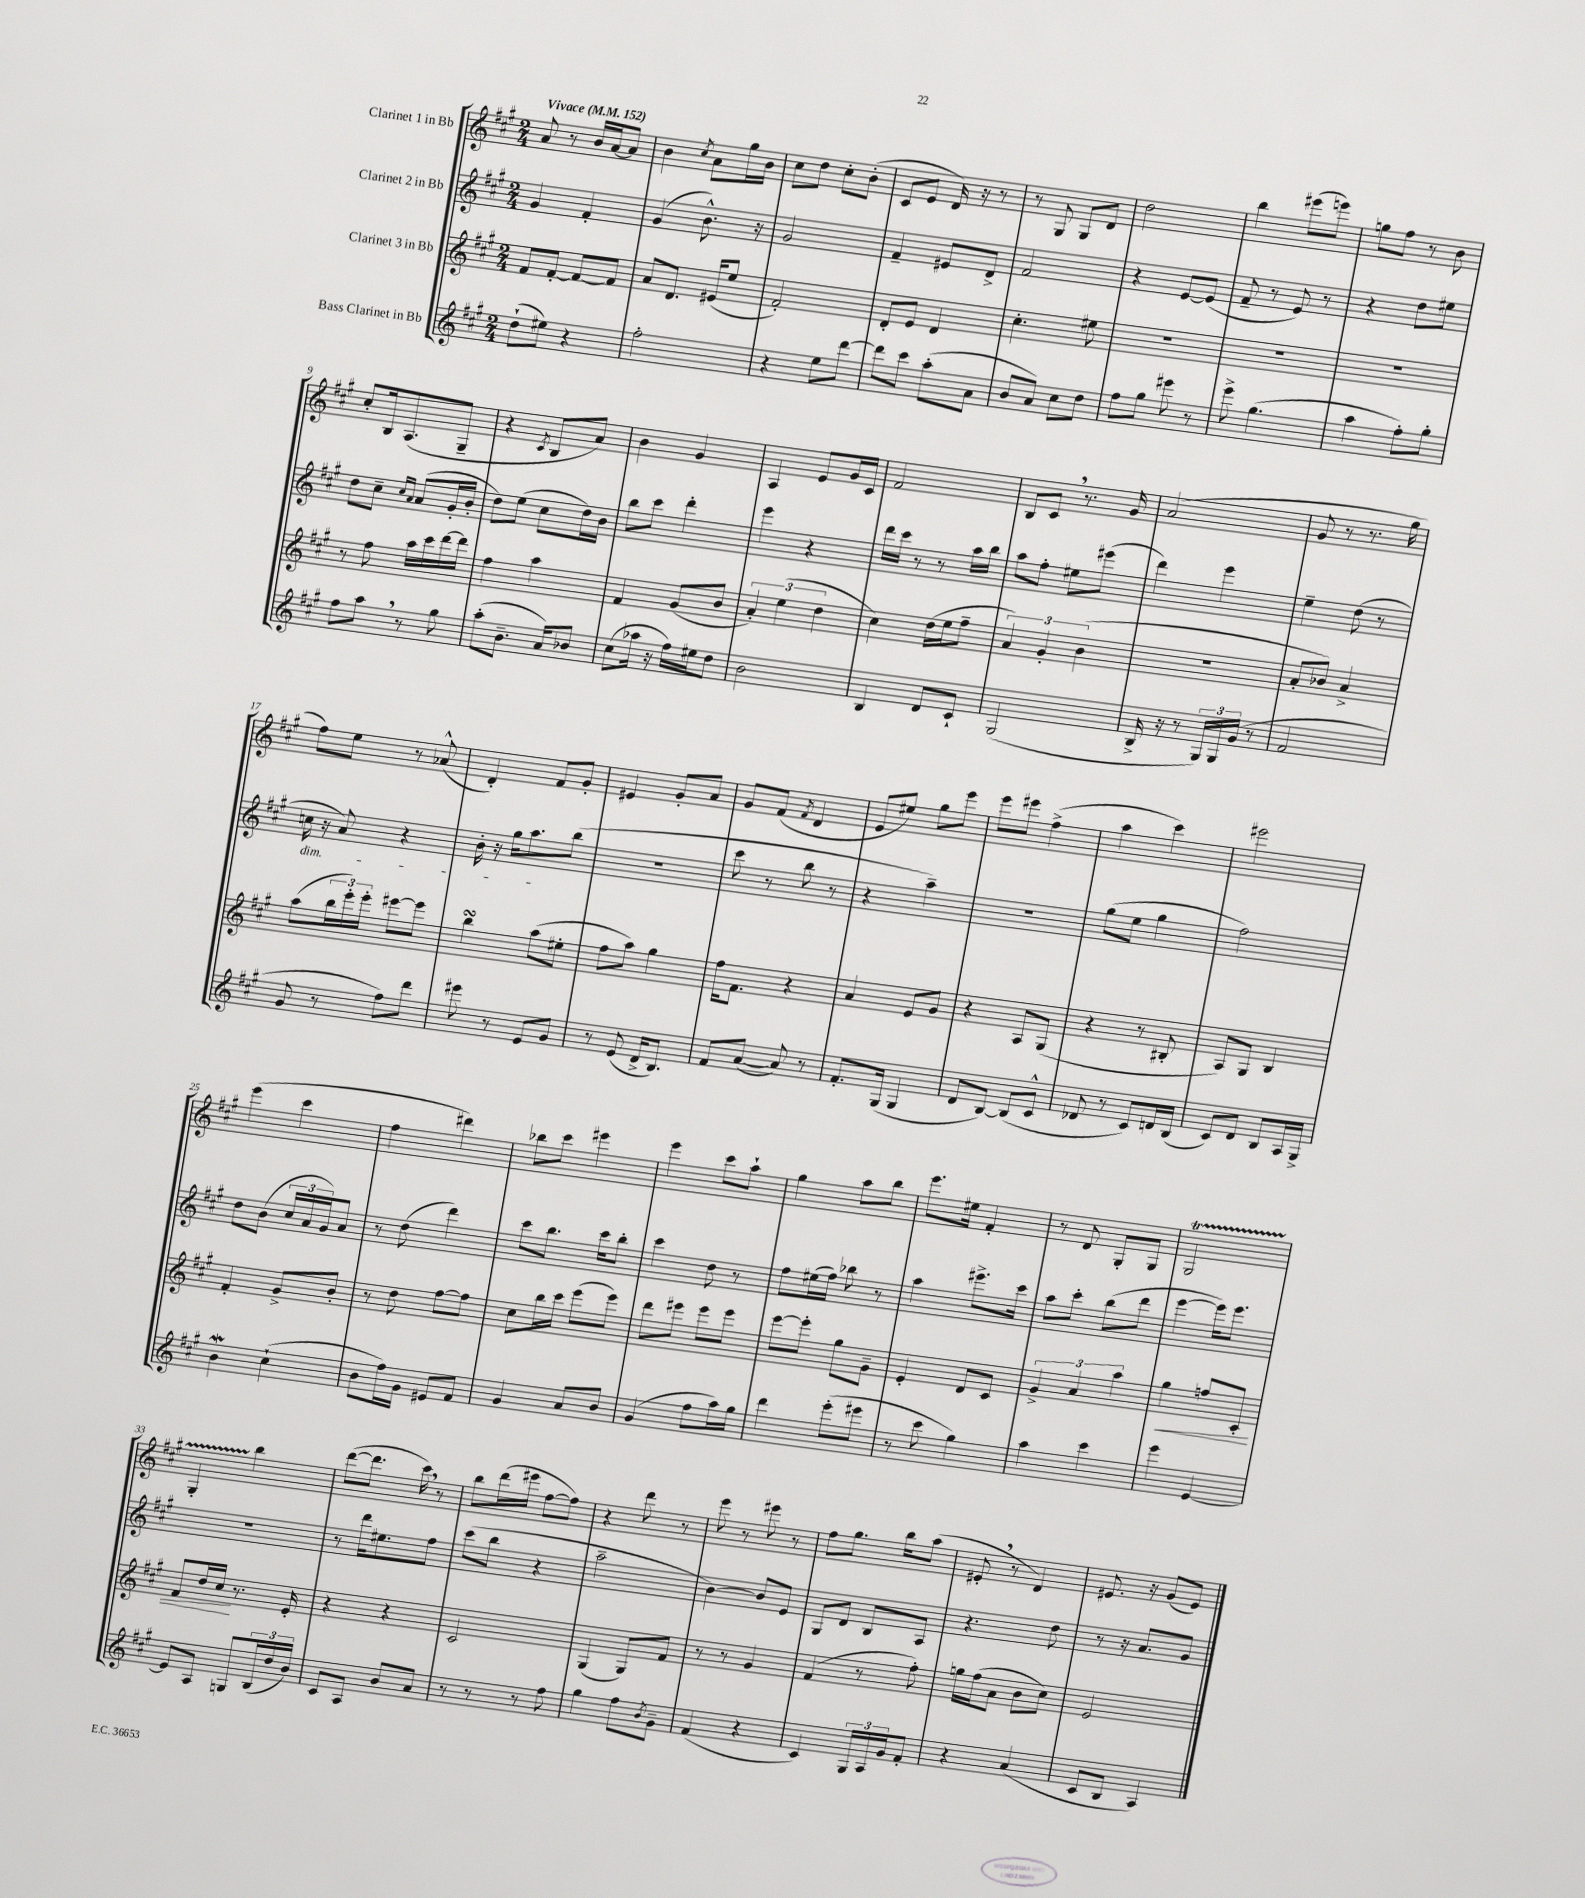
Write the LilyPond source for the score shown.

<<
\new StaffGroup <<
\new Staff = "s0" \with { instrumentName = "Clarinet 1 in Bb" } {
    \clef treble \key a \major \numericTimeSignature \time 2/4 \tempo "Vivace" 4 = 152
    a'8 r8 b'16 a'16~ a'8 |
    b'4 \acciaccatura { cis''8 } a'8 gis''16 b'16 |
    cis''8 d''8 cis''8-. b'8-.( |
    cis'8 e'8 d'16) r16 r8 |
    r8 gis8 gis8 d'8 |
    d''2 |
    b''4 eis'''8( e'''8) |
    g''8 fis''8 r8 b'8 |
    cis''8-. b16 a8.( gis8-- |
    r4 \acciaccatura { cis'8 } b8 a'8) |
    b'4 gis'4 |
    a4 e'8 gis'16 cis'16 |
    fis'2 |
    b8 cis'8 \breathe r8. gis'16 |
    a'2( |
    gis'8 r8 r8. gis''16 |
    fis''8) e''8 r8 aes'8-^( |
    d'4-.) fis'8 gis'8-. |
    eis'4 gis'8-. a'8 |
    gis'8 fis'8( \acciaccatura { fis'8 } d'4 |
    e'8 eis''8) gis''8 e'''8 |
    e'''8 eis'''8 fis''4->( |
    a''4 cis'''4) |
    eis'''2 |
    e'''4( cis'''4 |
    fis''4 dis'''4) |
    bes''8 cis'''8 eis'''4 |
    e'''4 cis'''8 a''8-! |
    gis''4 a''8 b''8 |
    e'''8. eis''16 fis'4-. |
    r8 d'8 gis8-. gis8 |
    gis2\startTrillSpan |
    gis4-. b''4\stopTrillSpan |
    d'''8~( d'''8. cis'''16) \breathe r8 |
    b''8 d'''16( eis'''16 fis''8~ fis''8) |
    r4 d'''8 r8 |
    e'''8 r8 eis'''8 r8 |
    fis''8 gis''8. b''16 a''8( |
    eis'8-. \breathe r8 d'4) |
    eis'8. r16 gis'8( eis'8) \bar "|." |
}
\new Staff = "s1" \with { instrumentName = "Clarinet 2 in Bb" } {
    \clef treble \key a \major \numericTimeSignature \time 2/4
    gis'4 fis'4-. |
    gis'4( b'8.-^) r16 |
    gis'2 |
    fis'4-- eis'8 d'8-> |
    fis'2 |
    r4 e'8~ e'8( |
    fis'8-- r8 e'8) r8 |
    r4 d''8 eis''8 |
    d''8 cis''8-- \grace { cis''16 a'16 } a'8( gis'16-. b'16-. |
    d''8) e''8( cis''8 d''16) b'16 |
    b''8 cis'''8 d'''4-. |
    e'''4 r4 |
    d'''16 cis'''16 r8 r8 a''16 b''16 |
    a''8 fis''8-. eis''8 eis'''8( |
    d'''4) e'''4 |
    e''4-- d''8( r8 |
    c''16\dim r16 a'8) r4 |
    b'16-. r16 gis''16 a''8.\! b''8( |
    R2 |
    cis'''8 r8 b''8 r8 |
    r4 a''4--) |
    r2 |
    gis''8( e''8 gis''4 |
    fis''2) |
    d''8 b'8( \tuplet 3/2 { cis''16 a'16 gis'16) } a'8 |
    r8 d''8( d'''4) |
    cis'''8 b''8. cis'''16 b''8-. |
    cis'''4 d''8 r8 |
    fis''8 eis''16( fis''16) bes''8 r8 |
    a''4 eis'''8.-> cis'''16 |
    a''8 cis'''8-. b''8( d'''8 |
    e'''4~ e'''16) e'''8. |
    r2 |
    r8 d'''16 eis''8. fis''8 |
    cis'''8( b''8 r4 |
    a''2-- |
    b'4~) b'8 e'8 |
    gis8 d'8 b8 a8 |
    r4. d''8 |
    r8 r16 a'8. gis'8 \bar "|." |
}
\new Staff = "s2" \with { instrumentName = "Clarinet 3 in Bb" } {
    \clef treble \key a \major \numericTimeSignature \time 2/4
    fis'8 fis'8~-. fis'8~ fis'8 |
    a'8 d'8. eis'16( e''8 |
    fis'2-.) |
    d'8-. e'8 d'4 |
    cis''4.-. eis''8 |
    R2 |
    R2 |
    R2 |
    r8 fis''8 a''16 cis'''16 d'''16~ d'''16 |
    fis''4 a''4 |
    fis'4 gis'8( b'8 |
    \tuplet 3/2 { a'4-.) e''4( d''4 } |
    cis''4) d''16( e''16 fis''8-- |
    \tuplet 3/2 { a'4) gis'4-. b'4( } |
    R2 |
    a'8-. bes'8) a'4-> |
    a''8( \tuplet 3/2 { b''16 e'''16-.) e'''16-. } eis'''8~ eis'''8 |
    b''4\turn a''8( eis''8-. |
    fis''8 a''8) gis''4 |
    fis''16 fis'8. r4 |
    a'4 e'8 gis'8 |
    r4 a8 gis8( |
    r4 r8 bis8-. |
    a8) gis8 b4 |
    fis'4-. gis'8-> b'8-. |
    r8 d''8 fis''8~ fis''8 |
    cis''8 b''16 cis'''16 e'''8( e'''8) |
    d'''8 eis'''8 eis'''8 eis'''8 |
    e'''8~ e'''8-. gis''8 gis'8-- |
    e'4-. d'8 cis'8 |
    \tuplet 3/2 { gis'4-> a'4 a''4 } |
    gis''4\< f''8 cis'8-. |
    fis'8 d''16 cis''16\! r8. e'16-. |
    r4 r4 |
    cis'2 |
    gis4( gis8) fis'8 |
    r8 r8 gis'4 |
    fis'4( r8 fis''8-.) |
    g''16 fis''16( a'8 b'8 cis''8) |
    e'2 \bar "|." |
}
\new Staff = "s3" \with { instrumentName = "Bass Clarinet in Bb" } {
    \clef treble \key a \major \numericTimeSignature \time 2/4
    d''8-!( eis''8) r4 |
    fis''2-. |
    r4 e''8 d'''8~ |
    d'''8 cis'''8 a''8-.( a'8 |
    b'8 a'8) cis''8 d''8 |
    fis''8 gis''8 eis'''8 r8 |
    e'''8-> gis''4.( |
    a''4 fis''8-.) gis''8-. |
    fis''8 a''8 \breathe r8 gis''8 |
    a''8-.( b'8.-- a'16) bes'8 |
    cis''8( aes''16 r16 fis''16) eis''16 d''8 |
    b'2 |
    b4 d'8 cis'8-! |
    gis2( |
    b16-> r16 r8 \tuplet 3/2 { gis16) gis16 gis'16( } r8 |
    fis'2 |
    gis'8 r8 fis''8) d'''8 |
    eis'''8 r8 e'8 gis'8 |
    r8 e'8( d'16-> b8.) |
    fis'8 a'8~( a'8) r8 |
    fis'8.-. gis16( gis4 |
    d'8 b8~) b8( cis'8-^ |
    des'8 r8 cis'8) d'16 b16( |
    cis'8) d'8 b8 a16 gis16-> |
    b'4\mordent cis''4-!( |
    b'8 fis''16) gis'16 eis'8 fis'8 |
    gis'4 a'8 b'8 |
    gis'4( fis''8 a''16) gis''16 |
    d'''4 e'''8-.( eis'''8 |
    r8 cis'''8 gis''4) |
    a''4 cis'''4 |
    e'''4 e'4~ |
    e'8 a8 g8 \tuplet 3/2 { b16( d''16 b'16) } |
    cis'8 a8 b'8 a'8 |
    r8 r8 r8 fis''8 |
    gis''4 fis''8 \acciaccatura { b'8 } gis'8-- |
    fis'4( r4 |
    cis'4) \tuplet 3/2 { gis16 a16 gis'16 } fis'8-. |
    r4 a'4( |
    cis'8 b8 a4) \bar "|." |
}
>>
>>
